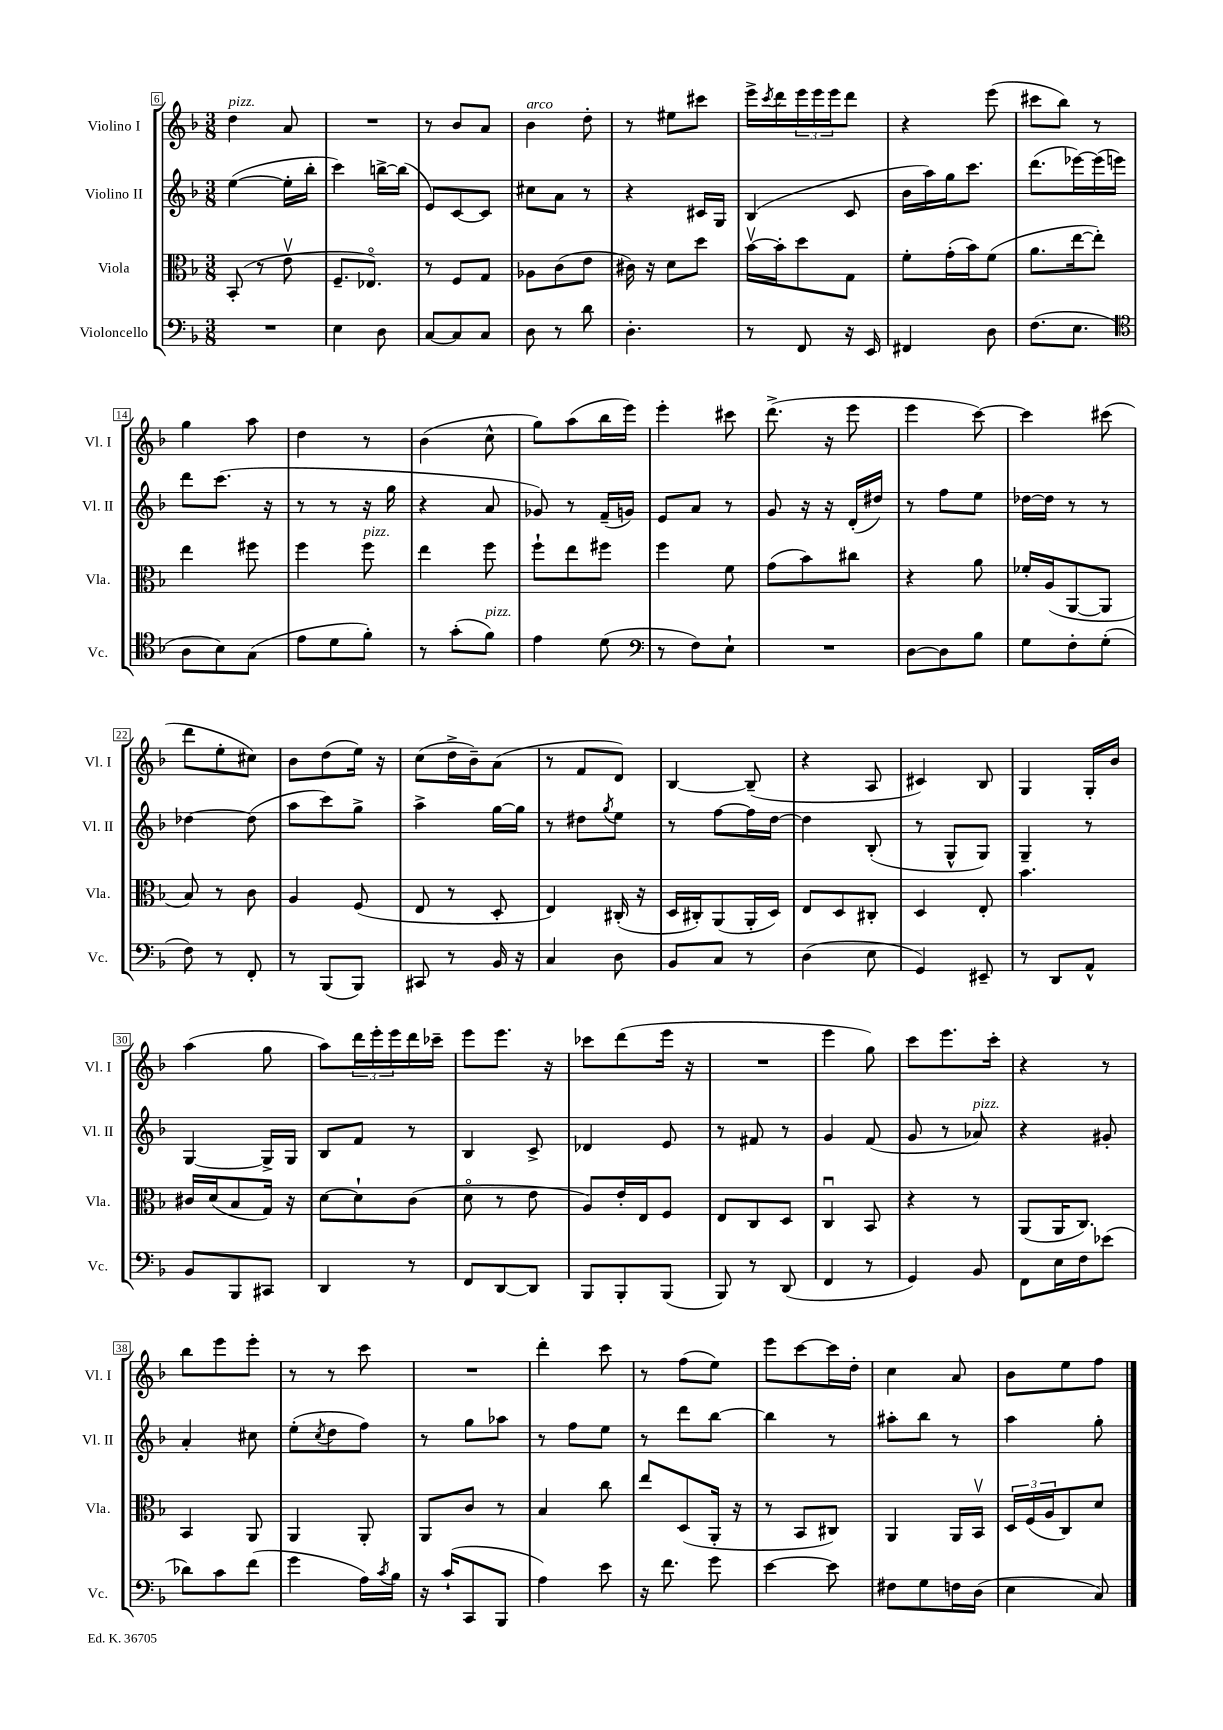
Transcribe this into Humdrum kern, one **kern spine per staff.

**kern	**kern	**kern	**kern
*part4	*part3	*part2	*part1
*staff4	*staff3	*staff2	*staff1
*I"Violoncello	*I"Viola	*I"Violino II	*I"Violino I
*I'Vc.	*I'Vla.	*I'Vl. II	*I'Vl. I
*clefF4	*clefC3	*clefG2	*clefG2
*k[b-]	*k[b-]	*k[b-]	*k[b-]
*M3/8	*M3/8	*M3/8	*M3/8
=6	=6	=6	=6
!	!	!	!LO:TX:a:i:t=pizz.
4.r	(8BB-'/	([4ee\	4dd\
.	8r	.	.
.	8ev\	16ee'\LL]	8a/
.	.	16bb-'\JJ	.
=7	=7	=7	=7
4E\	8.F~/L	4ccc\)	4.r
.	8.E-X/J)	.	.
8D\	.	[16bbn^\LL	.
.	.	(16bb\JJ]	.
=8	=8	=8	=8
[8C/L	8r	8e/L)	8r
8C/]	8F/L	[8c/	8b-/L
8C/J	8G/J	8c/J]	8a/J
=9	=9	=9	=9
!	!	!	!LO:TX:a:i:t=arco
8D\	8A-X\L	8cc#X\L	4b-\
8r	(8c\	8a\J	.
8d\	8e\J	8r	8dd'\
=10	=10	=10	=10
4.D'\	16c#X\)	4r	8r
.	16r	.	.
.	8d\L	.	8ee#X\L
.	8dd\J	16c#X/LL	8ccc#X\J
.	.	16G/JJ	.
=11	=11	=11	=11
8r	[16b-v\LL	(4B-/	16eee^\LL
.	.	.	8qccc/
.	16b-'\J]	.	16ddd\
8FF/	8dd\	.	24eee\
.	.	.	24eee\
.	.	.	24eee\J
16r	8G\J	8c/	8ddd\J
16EE/	.	.	.
=12	=12	=12	=12
4FF#X/	8f'\L	16b-\LL	4r
.	.	16aa\)	.
.	(16g'\L	16gg\J	.
.	16b-\J)	8.ccc\J	.
8D\	(8f\J	.	(8eee\
=13	=13	=13	=13
(8.F\L	8.a\L	(8.ddd\L	8ccc#X\L
.	.	.	8bb-\J)
8.E\J	[16ee\k	[16eee-X\L)	.
.	8ee'\J])	(16eee-\]	8r
.	.	16eeen\JJ)	.
!!LO:LB:g=z
=14	=14	=14	=14
*clefC4	*	*	*
8A\L	4ee\	8ddd\L	4gg\
8B-\)	.	(8.ccc\J	.
(8G\J	8ff#X\	.	8aa\
.	.	16r	.
=15	=15	=15	=15
8e\L	4ff\	8r	4dd\
8d\	.	8r	.
!	!LO:TX:a:i:t=pizz.	!	!
8f'\J)	8ff\	16r	8r
.	.	16gg\	.
=16	=16	=16	=16
8r	4ee\	4r	(4b-\
(8g'\L	.	.	.
!LO:TX:a:i:t=pizz.	!	!	!
8f\J)	8ff\	8a/	8cc^^\
=17	=17	=17	=17
4e\	8ff`\L	8g-X/)	8gg\L)
.	8ee\	8r	(8aa\
(8d\	8ff#X\J	(16f~/LL	16bb-\L
.	.	16gn/JJ)	16eee\JJ)
=18	=18	=18	=18
*clefF4	*	*	*
8r	4ff\	8e/L	4eee'\
8F\L)	.	8a/J	.
8E`\J	8f\	8r	8ccc#X\
=19	=19	=19	=19
4.r	(8g\L	8g/	(8.ddd^\
.	8b-\)	16r	.
.	.	16r	16r
.	8cc#X\J	(16d'/LL	8eee\
.	.	16dd#X/JJ)	.
=20	=20	=20	=20
[8D\L	4r	8r	4eee\
8D\]	.	8ff\L	.
8B-\J	8a\	8ee\J	[8ccc\)
=21	=21	=21	=21
8G\L	16f-X'/LL	[16dd-X\LL	4ccc\]
.	(16A/J	16dd-\JJ]	.
8F'\	[8AA/	8r	.
(8G'\J	8AA/J]	8r	(8ccc#X\
!!LO:LB:g=z
=22	=22	=22	=22
8F\)	8B-/)	[4dd-X\	8ddd\L
8r	8r	.	8ee'\
8FF'/	8c\	(8dd-\]	8cc#X\J)
=23	=23	=23	=23
8r	4A/	8aa\L	8b-\L
(8BBB-/L	.	8ccc\)	(8dd\
8BBB-/J)	(8F/	8gg^\J	16ee\Jk)
.	.	.	16r
=24	=24	=24	=24
8CC#X/	8E/	4aa^\	(8cc\L
8r	8r	.	16dd^\L
.	.	.	16b-~\J)
16BB-/	8D'/	[16gg\LL	(8a\J
16r	.	16gg\JJ]	.
=25	=25	=25	=25
4C/	4E/)	8r	8r
.	.	8dd#X\L	8f/L
.	.	8qgg/	.
8D\	(16C#X'/	8ee\J	8d/J)
.	16r	.	.
=26	=26	=26	=26
8BB-/L	16D/LL	8r	[4B-/
.	16C#X'/J)	.	.
8C/J	(8AA/	[8ff\L	.
8r	16AA'/L	16ff\L]	(8B-~/]
.	16D/JJ)	[16dd\JJ	.
=27	=27	=27	=27
(4D\	8E/L	4dd\]	4r
.	8D/	.	.
8E\	8C#X'/J	(8B-'/	8A/
=28	=28	=28	=28
4GG/)	4D/	8r	4c#X/)
.	.	8G^^/L	.
8EE#X~/	8E'/	8G/J)	8B-/
=29	=29	=29	=29
8r	4.b-\	4G~/	4G/
8DD/L	.	.	.
8AA^^/J	.	8r	16G'/LL
.	.	.	16b-/JJ
!!LO:LB:g=z
=30	=30	=30	=30
8BB-/L	16c#X/LL	[4G/	(4aa\
.	(16d/J	.	.
8BBB-/	8B-/	.	.
8CC#X/J	16G/Jk)	16G^/LL]	8gg\
.	16r	16G/JJ	.
=31	=31	=31	=31
4DD/	[8d\L	8B-/L	8aa\L)
.	8d`\]	8f/J	24ddd\L
.	.	.	24eee'\
.	.	.	24eee\
8r	(8c\J	8r	16ddd\
.	.	.	16ccc-X~\JJ
=32	=32	=32	=32
8FF/L	8d\	4B-/	8eee\L
[8DD/	8r	.	8.eee\J
8DD/J]	8e\	8c^/	.
.	.	.	16r
=33	=33	=33	=33
8BBB-/L	8A/L)	4d-X/	8ccc-X\L
8BBB-'/	16e'/L	.	(8ddd\
.	16E/J	.	.
(8BBB-/J	8F/J	8e/	16eee\Jk
.	.	.	16r
=34	=34	=34	=34
8BBB-/)	8E/L	8r	4.r
8r	8C/	8f#X/	.
(8DD/	8D/J	8r	.
=35	=35	=35	=35
4FF/	4Cu/	4g/	4eee\
8r	8BB-/	(8f/	8gg\)
=36	=36	=36	=36
4GG/)	4r	8g/	8ccc\L
.	.	8r	8.eee\
!	!	!LO:TX:a:i:t=pizz.	!
8BB-/	8r	8a-X/)	.
.	.	.	16ccc'\Jk
=37	=37	=37	=37
8FF\L	(8AA/L	4r	4r
16E\L	16AA/K	.	.
16F\J	8.C/J)	.	.
(8e-X\J	.	8g#X'/	8r
!!LO:LB:g=z
=38	=38	=38	=38
8d-X\L)	4BB-/	4a'/	8bb-\L
8c\	.	.	8eee\
(8f\J	8AA/	8cc#X\	8eee'\J
=39	=39	=39	=39
4g\	4AA/	(8ee'\L	8r
.	.	8qcc/	.
.	.	8dd\	8r
16A\LL)	8AA'/	8ff\J)	8ccc\
8qc/	.	.	.
16B-\JJ	.	.	.
=40	=40	=40	=40
16r	8AA/L	8r	4.r
(16c`/KL	.	.	.
8CC/	8c/J	8gg\L	.
8BBB-/J	8r	8aa-X\J	.
=41	=41	=41	=41
4A\)	4B-/	8r	4ddd'\
.	.	8ff\L	.
8e\	8cc\	8ee\J	8ccc\
=42	=42	=42	=42
16r	8ee/L	8r	8r
8.f\	.	.	.
.	(8D/	8ddd\L	(8ff\L
8g\	16AA'/Jk	[8bb-\J	8ee\J)
.	16r	.	.
=43	=43	=43	=43
[4e\	8r	4bb-\]	8eee\L
.	8BB-/L	.	[8ccc\
8e\]	8C#X/J)	8r	16ccc\L]
.	.	.	16dd'\JJ
=44	=44	=44	=44
8F#X\L	4AA/	8aa#X'\L	4cc\
8G\	.	8bb-\J	.
16Fn\L	16AA/LL	8r	8a/
(16D\JJ	16BB-v/JJ	.	.
=45	=45	=45	=45
4E\	24D/LL	4aa\	8b-\L
.	(24F/	.	.
.	24A/J	.	.
.	8C/)	.	8ee\
8C/)	8d/J	8gg'\	8ff\J
==	==	==	==
*-	*-	*-	*-
